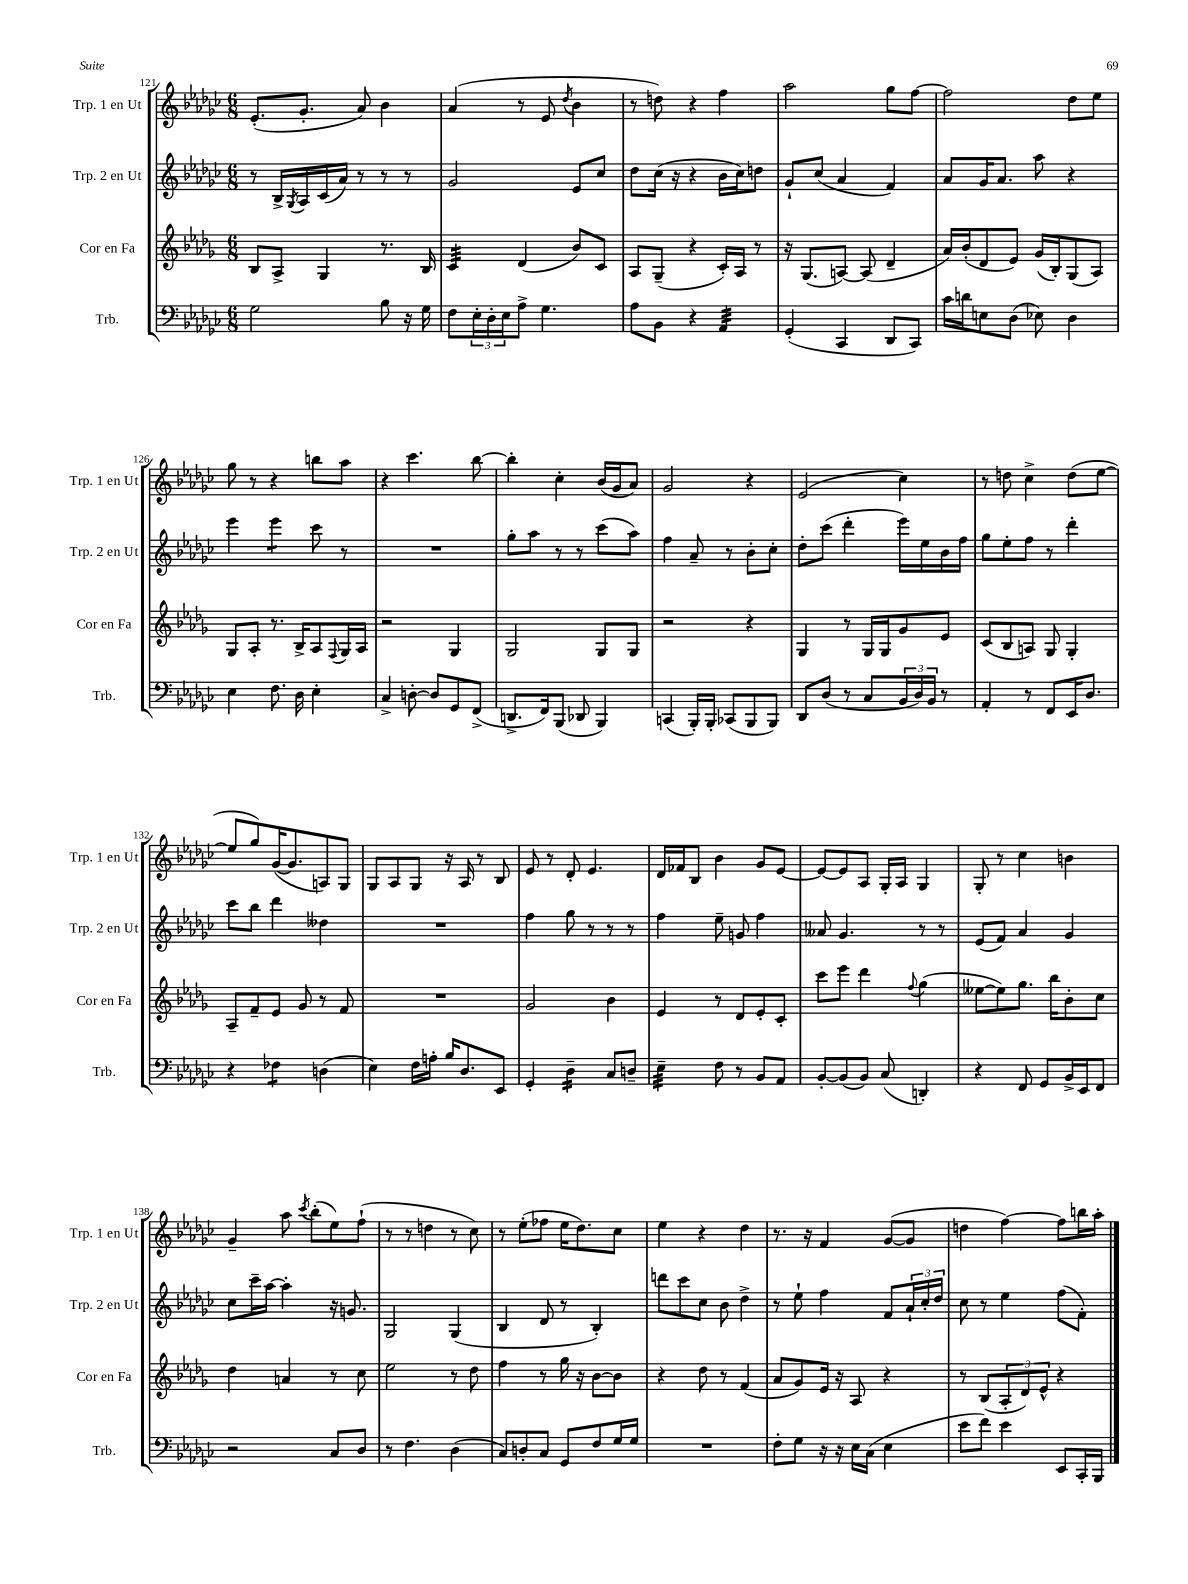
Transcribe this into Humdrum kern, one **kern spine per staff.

**kern	**kern	**kern	**kern
*staff4	*staff3	*staff2	*staff1
*clefF4	*clefG2	*clefG2	*clefG2
*k[b-e-a-d-g-c-]	*k[b-e-a-d-g-]	*k[b-e-a-d-g-c-]	*k[b-e-a-d-g-c-]
*M6/8	*M6/8	*M6/8	*M6/8
2G-	8B-	8r	(8.e-'
.	8A-^	16B-^	.
.	.	8qG-	.
.	.	16A-	8.g-'
.	4G-	(16c-	.
.	.	16a-)	.
.	.	8r	8a-)
8B-	8.r	8r	4b-
16r	.	8r	.
16G-	16B-	.	.
=	=	=	=
8F	4c	2g-	(4a-
24E-'	.	.	.
24D-'	.	.	.
24E-	.	.	.
8A-^	(4d-	.	8r
4.G-	.	.	8e-
.	.	.	8qdd-
.	8b-)	8e-	4b-
.	8c	8cc-	.
=	=	=	=
8A-	8A-	8dd-	8r
8BB-	(8G-~	(16cc-	8dd)
.	.	16r	.
4r	4r	4r	4r
4AA-	16c')	16b-	4ff
.	16A-	16cc-)	.
.	8r	8dd	.
=	=	=	=
(4GG-'	16r	8g-`	2aa-
.	(8.G-	.	.
.	.	(8cc-	.
4CC-	[8A)	4a-	.
.	(8A]	.	.
8DD-	4d-~	4f)	8gg-
8CC-)	.	.	[8ff
=	=	=	=
16c-	16a-)	8a-	2ff]
16d	(16b-'	.	.
8E	8d-	16g-	.
.	.	8.a-	.
(8D-	8e-)	.	.
8E-)	(16g-	8aa-	.
.	16B-')	.	.
4D-	(8G-	4r	8dd-
.	8A-)	.	8ee-
=	=	=	=
4E-	8G-	4eee-	8gg-
.	8A-'	.	8r
8.F	8.r	4eee-	4r
16D-	16B-^	.	.
4E-'	8A-	8ccc-	8bb
.	8qqF	.	.
.	16G-	8r	8aa-
.	16A-	.	.
=	=	=	=
4C-^	2r	2.r	4r
[8D'	.	.	4.ccc-
8D]	.	.	.
8GG-	4G-	.	.
(8FF^	.	.	[8bb-
=	=	=	=
8.DD^	2G-	8gg-'	4bb-']
.	.	8aa-	.
16FF)	.	.	.
(8BBB-	.	8r	4cc-'
8DD-	.	8r	.
4BBB-)	8G-	(8ccc-	(16b-
.	.	.	16g-
.	8G-	8aa-)	8a-)
=	=	=	=
(4CC	2r	4ff	2g-
16BBB-')	.	8a-~	.
16BBB-'	.	.	.
(8CC-	.	8r	.
8BBB-	4r	8b-'	4r
8BBB-)	.	8cc-'	.
=	=	=	=
8DD-	4G-	8dd-'	(2e-
(8D-	.	(8ccc-	.
8r	8r	4ddd-'	.
8C-	16G-	.	.
.	16G-	.	.
24BB-	8g-	16eee-)	4cc-)
24D-)	.	.	.
.	.	16ee-	.
24BB-	.	.	.
8r	8e-	16b-	.
.	.	16ff	.
=	=	=	=
4AA-'	(8c	8gg-	8r
.	8B-	8ee-'	8dd
8r	8A)	8ff	4cc-^
8FF	8G-	8r	.
16EE-	4G-'	4ddd-'	(8dd
8.D-	.	.	.
.	.	.	[8ee-
=	=	=	=
4r	8A-~	8ccc-	8ee-]
.	8f~	8bb-	8gg-)
4F-	8e-	4ddd-	([16g-
.	.	.	8.g-]
.	8g-	.	.
(4D	8r	4dd--	8A)
.	8f	.	8G-
=	=	=	=
4E-)	2.r	2.r	8G-
.	.	.	8A-
16F	.	.	8G-
16A'	.	.	.
16B-	.	.	16r
8.D-	.	.	16A-
.	.	.	8r
8EE-	.	.	8B-
=	=	=	=
4GG-'	2g-	4ff	8e-
.	.	.	8r
4D-~	.	8gg-	8d-'
.	.	8r	4.e-
8C-	4b-	8r	.
8D~	.	8r	.
=	=	=	=
4E-~	4e-	4ff	16d-
.	.	.	16f-
.	.	.	8B-
8F	8r	8ee-~	4b-
8r	8d-	8g	.
8BB-	8e-'	4ff	8g-
8AA-	8c'	.	[8e-
=	=	=	=
[8BB-'	8ccc	8a--	8e-_
(8BB-]	8eee-	4.g-	8e-]
8BB-)	4ddd-	.	8A-
(8C-	.	.	16G-'
.	.	.	16A-
.	8qqff	.	.
4DD')	(4gg-	8r	4G-
.	.	8r	.
=	=	=	=
4r	[8ee--	(8e-	8G-'
.	8ee--])	8f)	8r
8FF	8.gg-	4a-	4cc-
8GG-	.	.	.
.	16bb-	.	.
16BB-^	8b-'	4g-	4b
16EE-	.	.	.
8FF	8cc	.	.
=	=	=	=
2r	4dd-	8cc-	4g-~
.	.	16ccc-~	.
.	.	[16aa-	.
.	4a	4aa-']	8aa-
.	.	.	8qccc-
.	.	.	(8bb-'
8C-	8r	16r	8ee-)
.	.	8.g	.
8D-	8cc	.	(8ff`
=	=	=	=
8r	2ee-	2G-	8r
4.F	.	.	8r
.	.	.	4dd
(4D-	8r	(4G-	8r
.	8dd-	.	8cc-)
=	=	=	=
8C-)	4ff	4B-	8r
8D'	.	.	(8ee-'
8C-	8r	8d-	8ff-
8GG-	16gg-	8r	16ee-
.	16r	.	8.dd-)
8F	[8b-	4B-')	.
16G-	8b-]	.	8cc-
16G-	.	.	.
=	=	=	=
2.r	4r	8ddd	4ee-
.	.	8ccc-	.
.	8dd-	8cc-	4r
.	8r	8b-	.
.	(4f	4dd-^	4dd-
=	=	=	=
8F'	8a-	8r	8.r
8G-	8g-)	8ee-`	.
.	.	.	16r
16r	16e-	4ff	4f
16r	16r	.	.
16E-	8A-	.	.
(16C-	.	.	.
4E-	4r	8f	([8g-
.	.	24a-`	8g-]
.	.	24cc-'	.
.	.	24dd-	.
=	=	=	=
8e-	8r	8cc-	4dd
8f)	(8B-	8r	.
4e-	12A-'	4ee-	[4ff)
.	12d-)	.	.
.	12e-^^	.	.
8EE-	4r	(8ff	8ff]
16CC-'	.	8f')	16bb
16BBB-	.	.	16aa-'
==	==	==	==
*-	*-	*-	*-
